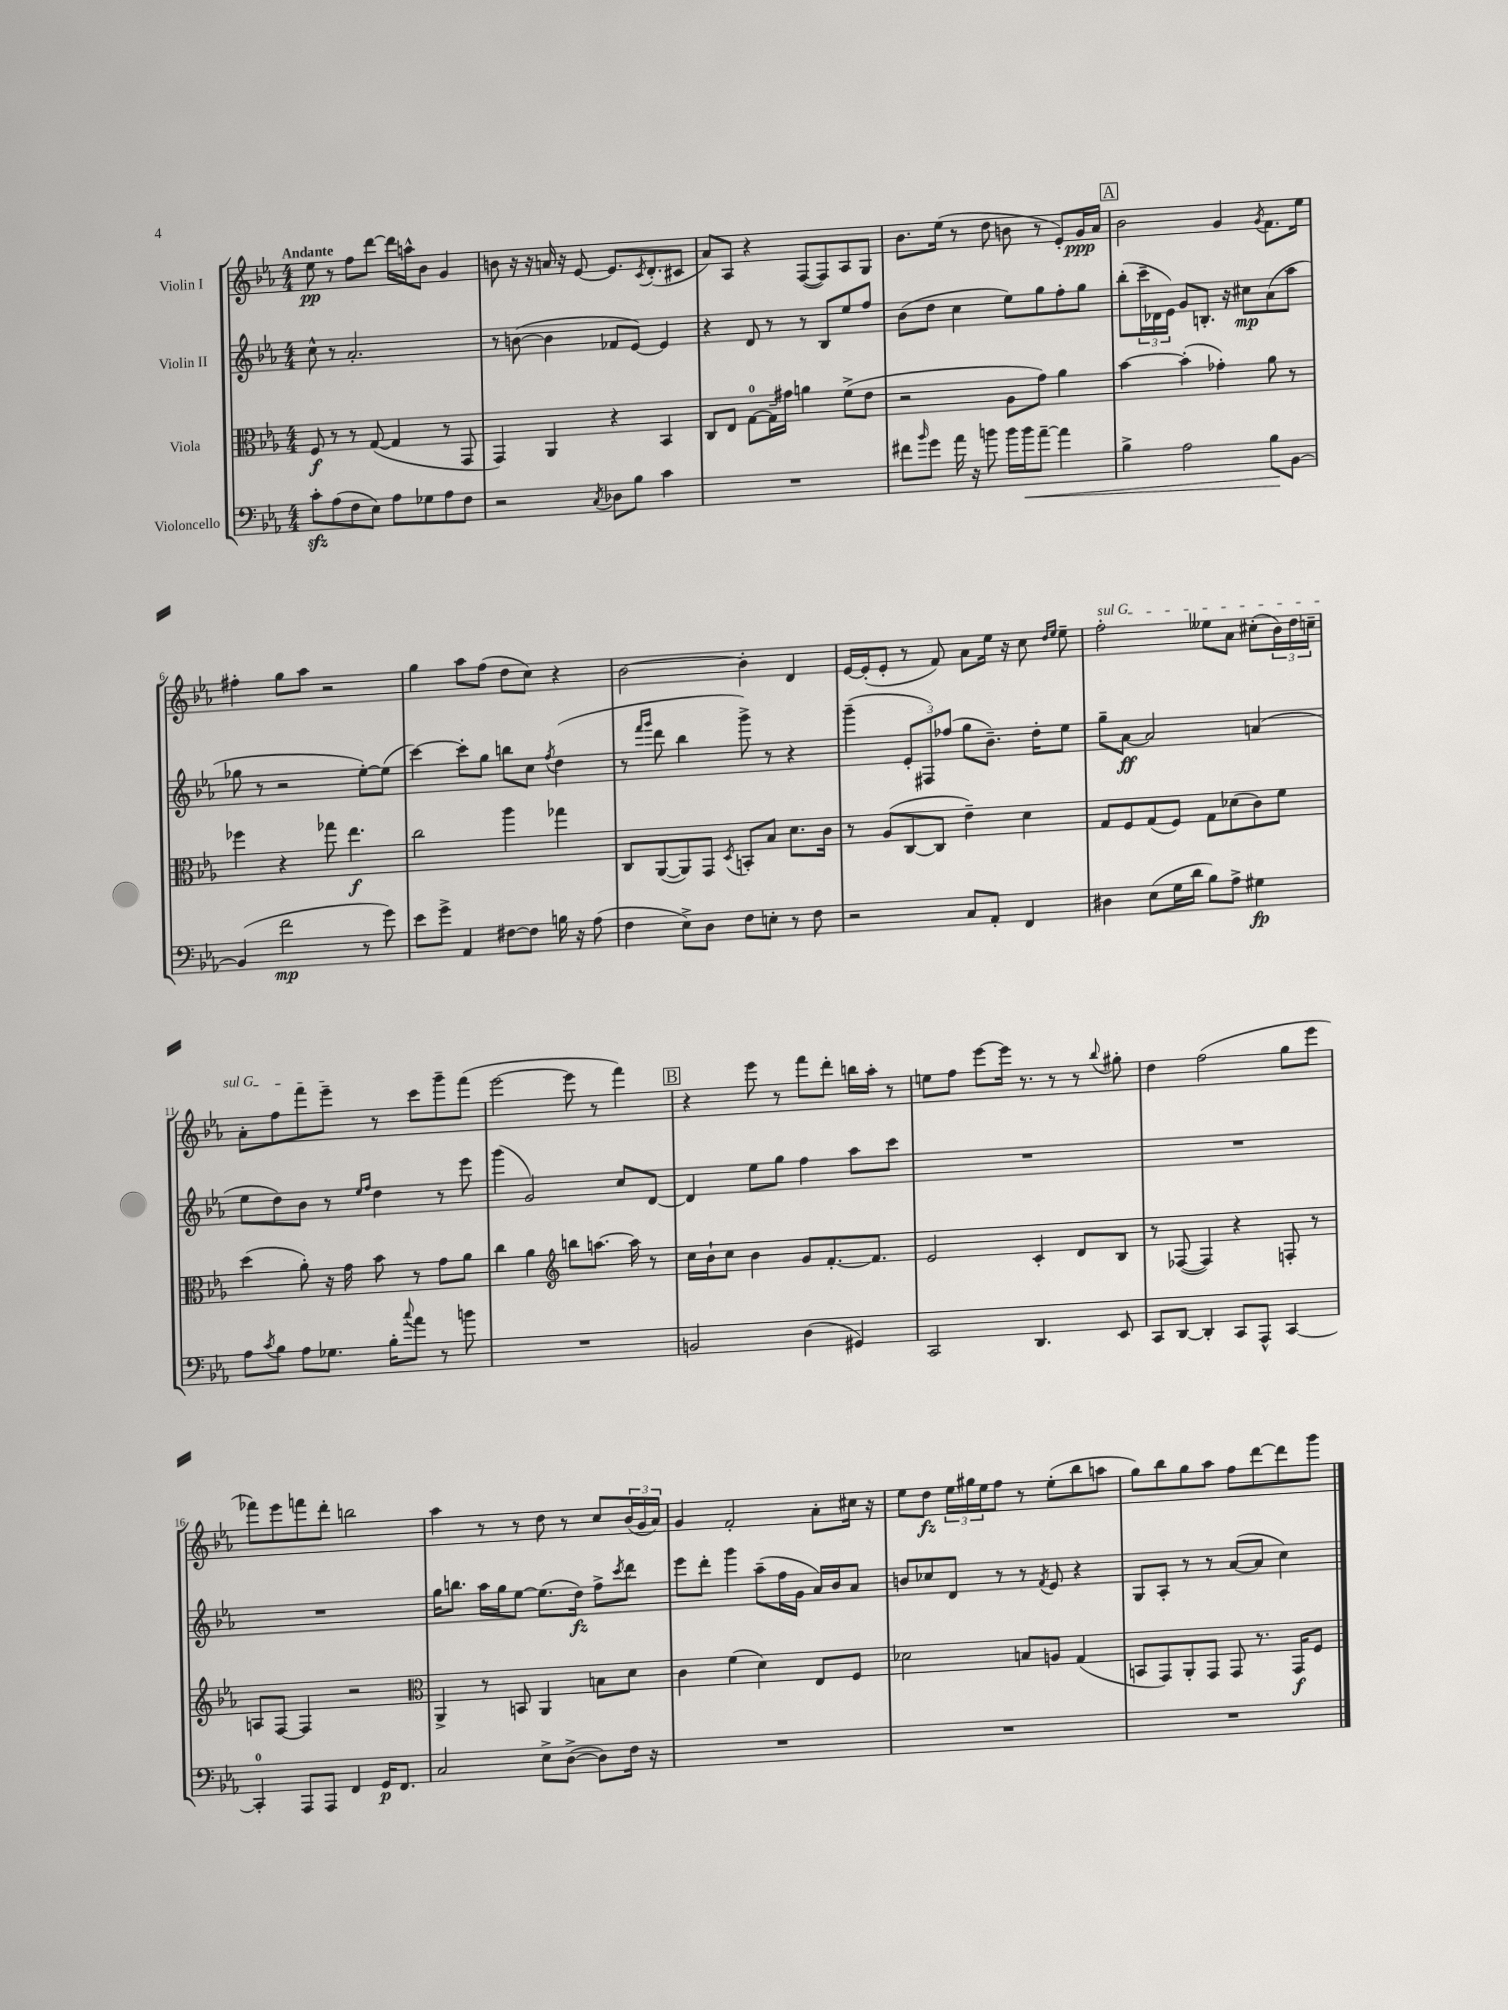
<<
\new StaffGroup <<
\new Staff = "s0" \with { instrumentName = "Violin I" } {
    \clef treble \key ees \major \numericTimeSignature \time 4/4 \tempo "Andante"
    ees''8\pp r8 f''8 d'''8~ d'''16 a''16-^ bes'8 g'4 |
    b'8 r16 r16 a'16 r16 ees'8~ ees'8. \acciaccatura { c'8 } d'8.-.( cis'8 |
    aes'8) aes8 r4 f8~( f8) aes8 g8 |
    bes'8. ees''16( r8 d''8 b'8 r8 ees'8-.) g'16\ppp aes'16 |
    \mark \markup { \box "A" } bes'2 g'4 \acciaccatura { g'8 } f'8. ees''16 |
    fis''4-. g''8 aes''8 r2 |
    g''4 aes''8 f''8( d''8 c''8) r4 |
    bes'2~ bes'4-. d'4 |
    ees'16~ ees'16-.( ees'8-. r8 f'8) aes'8 ees''16 r16 c''8 \grace { d''16 ees''16 } ees''8-- |
    \once \override TextSpanner.bound-details.left.text = \markup { \italic "sul G" } f''2-.\startTextSpan eeses''8 aes'8 cis''8-.( \tuplet 3/2 { bes'16) d''16 c''16-- } |
    aes'8-. f''8 f'''8 ees'''8--\stopTextSpan r8 c'''8 g'''8-- f'''8( |
    ees'''2~ ees'''8 r8 f'''4) |
    \mark \markup { \box "B" } r4 ees'''8 r8 f'''8 d'''8-. b''16 aes''16-. r8 |
    e''8 f''8 ees'''8~ ees'''16 r8. r8 r8 \appoggiatura { bes''8 } gis''8-. |
    d''4 f''2( g''8 ees'''8 |
    fes'''8) ees'''8 f'''8 d'''8-. b''2 |
    aes''4 r8 r8 d''8 r8 c''8 \tuplet 3/2 { bes'16( g'16 aes'16) } |
    g'4 f'2-. aes'8-. cis''16 r16 |
    ees''8 d''8\fz \tuplet 3/2 { ees''16 gis''16 ees''16 } f''8 r8 ees''8-.( bes''8 a''8 |
    g''8) bes''8 g''8 aes''8 f''8 d'''8~ d'''8 g'''8 \bar "|." |
}
\new Staff = "s1" \with { instrumentName = "Violin II" } {
    \clef treble \key ees \major \numericTimeSignature \time 4/4
    c''8-^ r8 aes'2.-. |
    r8 b'8~( b'4 fes'8 ees'8~) ees'4 |
    r4 d'8 r8 r8 bes8 ees''8 f''8 |
    bes'8( d''8 c''4 ees''8) g''8 f''8-. g''8 |
    \mark \markup { \box "A" } bes''8-.( \tuplet 3/2 { c'''16-- des'16 ees'16) } g'8 b8.-. r16 cis''8\mp aes'8( aes''8 |
    ges''8 r8 r2 ees''8~-.) ees''8( |
    c'''4~) c'''8-. g''8 b''8 c''8 \acciaccatura { f''8 } d''4( |
    r8 \grace { f'''16 g'''16 } d'''8 bes''4 g'''8->) r8 r4 |
    g'''4--( \tuplet 3/2 { ees'8-. fis8) fes''8( } g''8 bes'8.--) d''16-. ees''8 |
    g''8-- aes'8~\ff aes'2 a'4( |
    ees''8 d''8) bes'8 r8 \grace { ees''16 f''16 } d''4 r8 ees'''8 |
    g'''4( g'2) c''8 d'8~ |
    \mark \markup { \box "B" } d'4 ees''8 g''8 f''4 aes''8 c'''8 |
    R1 |
    R1 |
    R1 |
    g''16 b''8. aes''16 g''16 ees''8~ ees''8.( d''16\fz) f''8-> \acciaccatura { c'''8 } d'''8 |
    ees'''8 d'''8-. g'''4 aes''8--( f''16 g'16 aes'16) bes'16 aes'8 |
    b'8 ces''8 d'8 r8 r8 \acciaccatura { f'8 } ees'8 r4 |
    g8 aes8-. r8 r8 aes'8~( aes'8 c''4) \bar "|." |
}
\new Staff = "s2" \with { instrumentName = "Viola" } {
    \clef alto \key ees \major \numericTimeSignature \time 4/4
    f8\f r8 r8 g8~( g4 r8 g,8 |
    g,4) aes,4 r4 bes,4 |
    c8 ees8 g8-0~ g16-- gis'16 a'4 f'8->( ees'8 |
    r2 aes8 g'8) aes'4 |
    \mark \markup { \box "A" } bes'4~ bes'4-.( ges'4-.) aes'8 r8 |
    fes''4 r4 ges''8 ees''4.\f |
    c''2 aes''4 ges''4 |
    c8 aes,8~( aes,8) g,8 \acciaccatura { d8 } b,8-. bes8 d'8. c'16 |
    r8 aes8( c8~ c8 ees'4--) d'4 |
    g8 f8 g8( f8) g8 des'8( c'8) f'8 |
    d''4( aes'8-.) r16 g'16 bes'8 r8 g'8 aes'8 |
    c''4 aes'4 \clef treble b''8 a''8.~ a''16 r8 |
    \mark \markup { \box "B" } c''16 bes'16-! c''8 bes'4 g'8 f'8.~-. f'8. |
    ees'2 c'4-. d'8 bes8 |
    r8 fes8~( fes4) r4 f8-. r8 |
    a8 f8~ f4 r2 |
    \clef alto aes,4-> r8 b,8 aes,4 b8 d'8 |
    c'4 f'4( d'4) ees8 f8 |
    des'2 b8 a8 g4( |
    b,8 g,8) aes,8-. g,8 g,8 r8. g,16\f f8 \bar "|." |
}
\new Staff = "s3" \with { instrumentName = "Violoncello" } {
    \clef bass \key ees \major \numericTimeSignature \time 4/4
    c'8-.\sfz aes8( f8 ees8) aes8 ges8 aes8 f8 |
    r2 \acciaccatura { c8 } des8 bes8 c'4 |
    R1 |
    fis'8 \grace { bes'16 } g'8 aes'16 r16 b'8 b'16 b'16\< aes'8~-- aes'4 |
    \mark \markup { \box "A" } bes4-> aes2 bes8\! bes,8~ |
    bes,4( f'2\mp r8 g'8) |
    ees'8 g'8-> aes,4 fis8~ fis8 b16 r16 aes8( |
    f4 ees8->) d8 f8 e8-. r8 f8 |
    r2 c8 aes,8-. f,4 |
    dis4 ees8( g16 d'16 bes8) aes8-> gis4\fp |
    aes8 \acciaccatura { c'8 } bes8 aes8 ges8. bes16-. \appoggiatura { c''8 } aes'8 r8 b'8 |
    R1 |
    \mark \markup { \box "B" } b,2 d4( gis,4) |
    c,2 d,4. ees,8 |
    c,8 d,8~ d,4-. c,8 aes,,8-^ c,4~ |
    c,4-0-. aes,,8 aes,,8 f,4 g,16\p f,8. |
    c2 ees8-> d8~->( d8) f16 r16 |
    R1 |
    R1 |
    R1 \bar "|." |
}
>>
>>
